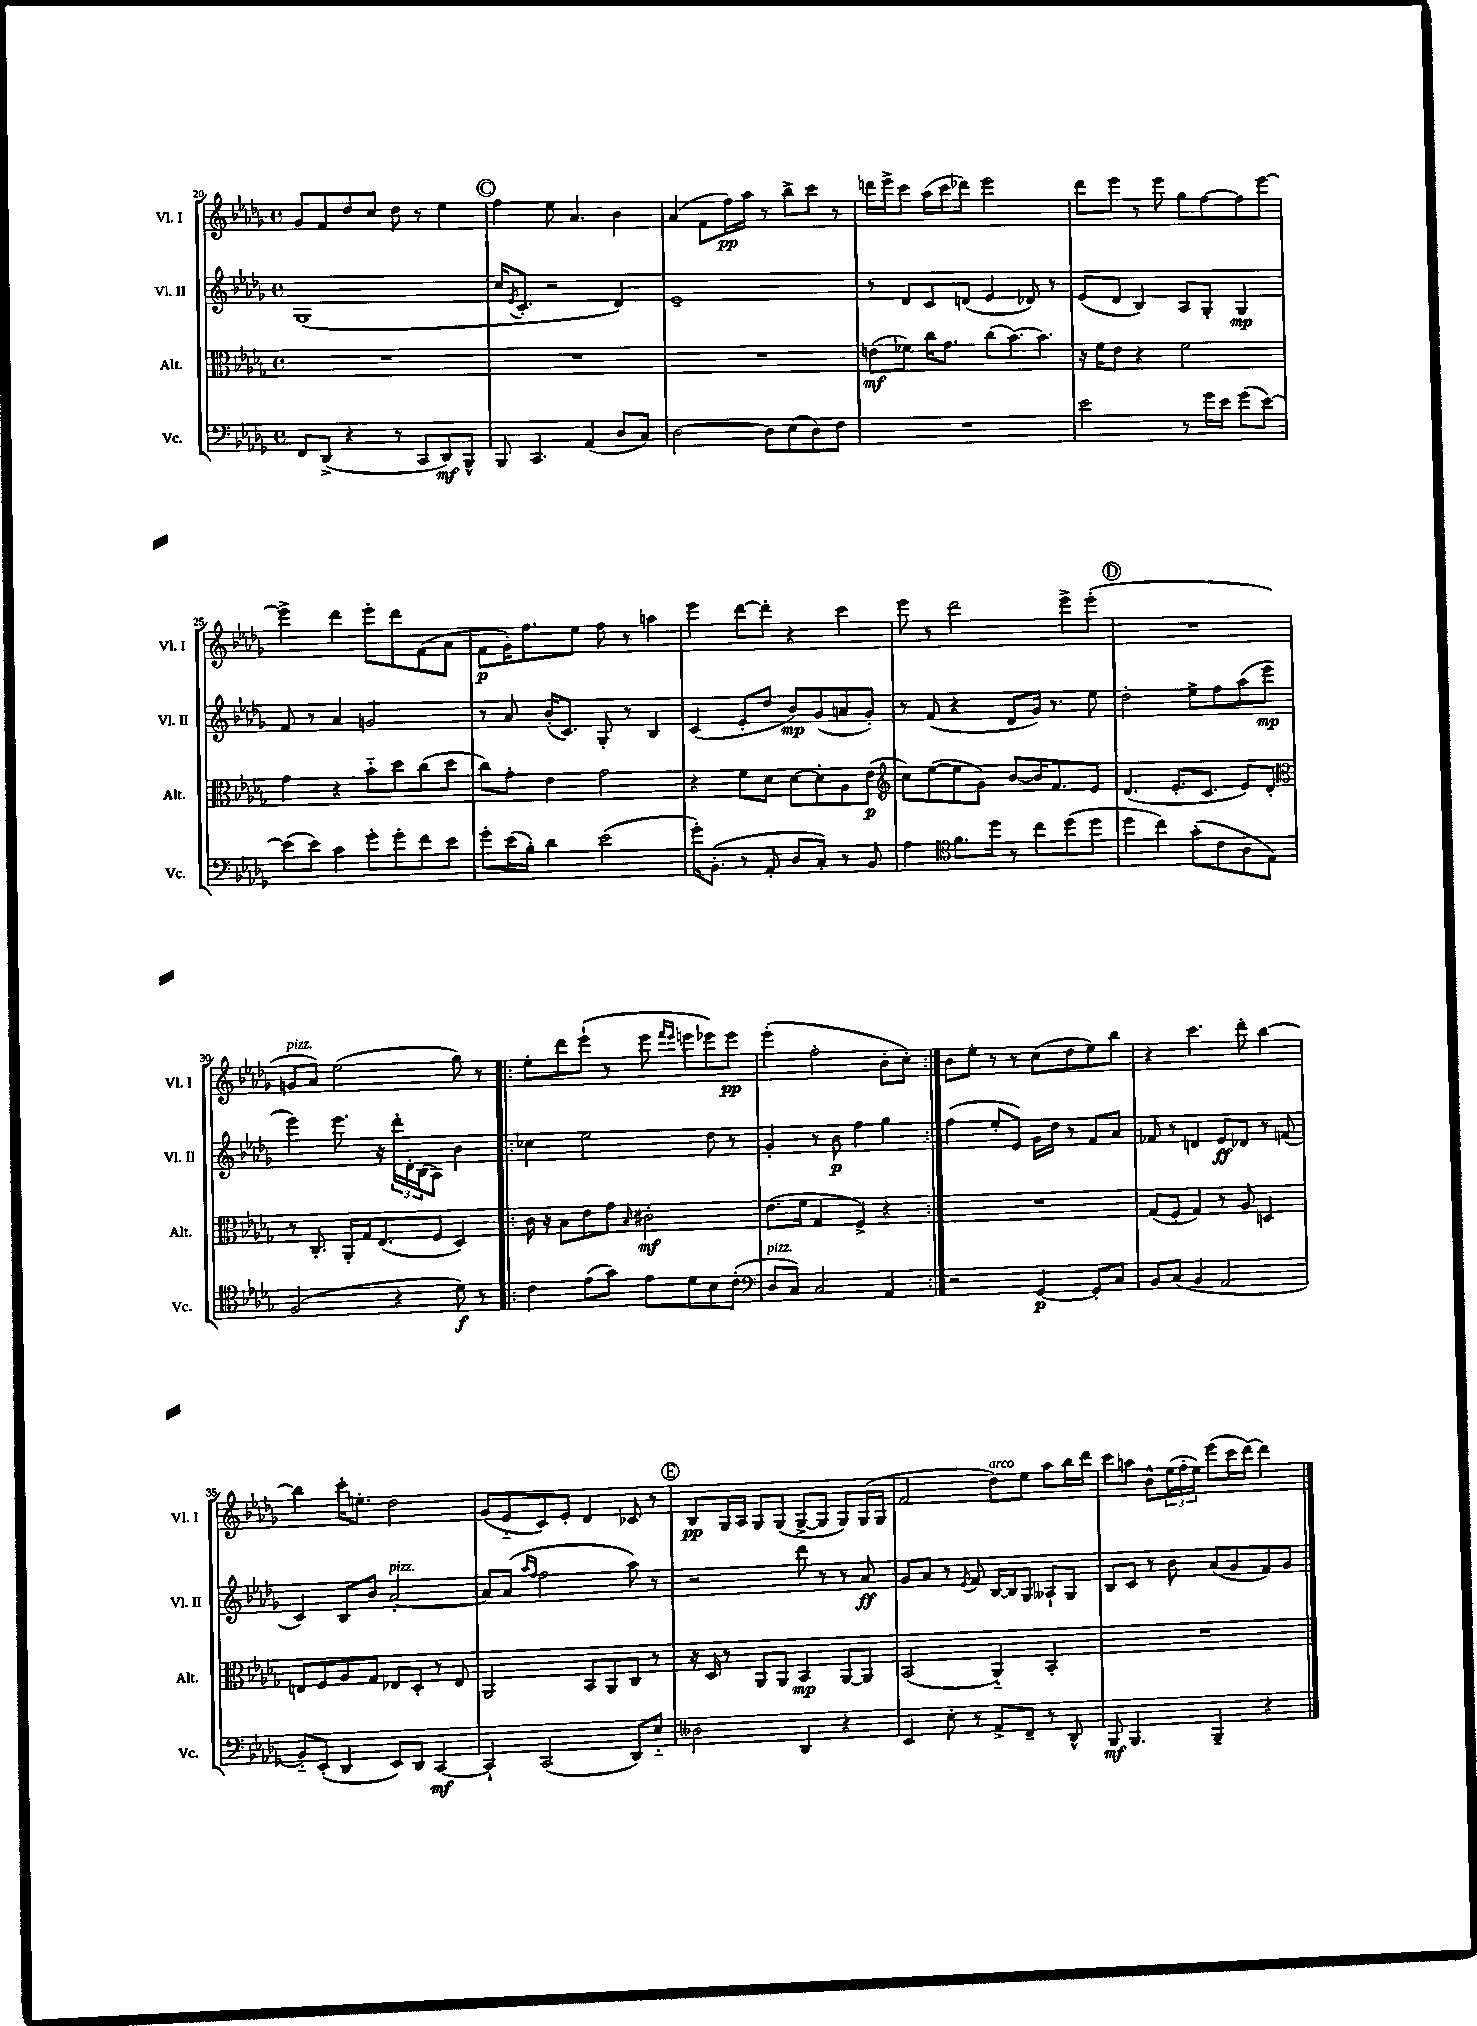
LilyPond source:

<<
\new StaffGroup <<
\new Staff = "s0" \with { instrumentName = "Vl. I" shortInstrumentName = "Vl. I" } {
    \clef treble \key des \major \defaultTimeSignature \time 4/4
    ges'8 f'8 des''8 c''8 des''8 r8 ees''4 |
    \mark \markup { \circle "C" } f''4 ees''8 aes'4. bes'4 |
    aes'4( f'8 f''16\pp) aes''16 r8 bes''8-> c'''8 r8 |
    d'''16 ees'''16-> c'''8 aes''16( c'''16 des'''8) ees'''2 |
    des'''8 ees'''8 r8 ees'''8 ges''8 f''8~ f''8 ees'''8~ |
    ees'''4-> des'''4 ees'''8-. des'''8 f'8( aes'8 |
    f'8\p ges'16-.) f''8. ees''8 f''8 r8 a''4 |
    ees'''4 des'''8~ des'''8-. r4 c'''4 |
    ees'''8 r8 des'''2 ees'''8-> ees'''8-.( |
    \mark \markup { \circle "D" } R1 |
    g'8^\markup { \italic "pizz." } aes'8) ees''2( ges''8) r8 |
    \repeat volta 2 { ees''8-. des'''8 ees'''8-!( r8 ees'''8 \grace { f'''16 ees'''16 } e'''8 ees'''8) ees'''8\pp |
    ees'''4-.( f''2-. bes'8-. c''8-.) | }
    bes'8 ees''8-. r8 r8 c''8( des''8 ees''8) bes''8 |
    r4 c'''4. des'''8-. bes''4~ |
    bes''4 c'''16-. e''8.-. des''2 |
    ges'8( ees'8-_ c'8) ees'8-. des'4 ces'8 r8 |
    \mark \markup { \circle "E" } bes8\pp ges16 aes16 ges8 ges8( ges8~-> ges8 ges8) ges16( ges16 |
    f'2 des''8^\markup { \italic "arco" }) ees''8 aes''8 bes''16 des'''16 |
    c'''8 a''8 bes'8-^ \tuplet 3/2 { ees''16( f''16-. ees''16) } ees'''8( c'''16 des'''16~) des'''4 \bar "|." |
}
\new Staff = "s1" \with { instrumentName = "Vl. II" shortInstrumentName = "Vl. II" } {
    \clef treble \key des \major \defaultTimeSignature \time 4/4
    ges1( |
    \mark \markup { \circle "C" } c''16 \acciaccatura { ees'8 } c'8.-. r2 des'4) |
    ees'1-- |
    r8 des'8 c'8 d'8( ees'4 des'8) r8 |
    ees'8( des'8 bes4) aes8 ges8-. ges4\mp |
    f'8 r8 aes'4 g'2 |
    r8 aes'8 bes'16-.( c'8.) ges8-. r8 bes4 |
    c'4( ees'8-. des''8 bes'8\mp) ges'8( a'8 ges'8-.) |
    r8 f'8( r4 des'8 ges'16) r8. ees''8 |
    \mark \markup { \circle "D" } des''2-. ees''8-> f''8 aes''8( ees'''8\mp |
    ees'''4) ees'''8. r16 \tuplet 3/2 { des'''16-. des'16-. bes16( } aes8) bes'4 |
    \repeat volta 2 { ces''4 ees''2 des''8 r8 |
    ges'4-. r8 bes'8\p f''4 ges''4 | }
    f''4( ees''8-. ees'8) ges'16 des''16 r8 f'8 aes'8 |
    fes'8 r8 d'4 ees'8\ff des'8 r8 f'8( |
    c'4) bes8 bes'8 aes'2~-.^\markup { \italic "pizz." } |
    aes'8 aes'8( \grace { aes''16 f''16 } f''2 aes''8) r8 |
    \mark \markup { \circle "E" } r2 des'''8 r8 r8 aes'8\ff |
    ges'8 aes'8 r8 \acciaccatura { ees'8 } f'8 bes16~ bes16 ges8 aeses8-! ges8 |
    bes8 c'8 r8 bes'8 aes'8( ges'8 f'8) ges'8 \bar "|." |
}
\new Staff = "s2" \with { instrumentName = "Alt." shortInstrumentName = "Alt." } {
    \clef alto \key des \major \defaultTimeSignature \time 4/4
    R1 |
    \mark \markup { \circle "C" } R1 |
    R1 |
    e'8\mf( fes'8) c''16 ges'8. c''8( bes'8.~) bes'8. |
    r16 f'16 ees'8 r4 f'2 |
    ges'4 r4 bes'8-_ des''8 c''8( des''8 |
    c''8) ges'8-. ees'4 ges'2 |
    r4 f'8 des'8 des'8~ des'8-. aes8 ees'8\p( |
    \clef treble c''8) ees''8~( ees''8 ges'8) bes'8~ bes'16 f'8. ees'8 |
    \mark \markup { \circle "D" } des'4.( ees'8.-. c'8. ees'8) des'8-. |
    \clef alto r8 c8.-. aes,16-. ges16 ees8.( f8 des4) |
    \repeat volta 2 { c'16 r16 bes8 ees'8 ges'8 \grace { bes16 } cis'2-.\mf |
    ees'8.( f'16 ges4 f4->) r4 | }
    R1 |
    ges8( f8-. ges4) r8 aes8 d4 |
    e8 f8 aes8 ges8 ees8 des8-. r8 ees8 |
    aes,2 bes,8 aes,8 c8 r8 |
    \mark \markup { \circle "E" } r16 des16 r8 aes,8 aes,8 bes,4\mp aes,8~ aes,8 |
    bes,2( aes,4-_) bes,4-. |
    R1 \bar "|." |
}
\new Staff = "s3" \with { instrumentName = "Vc." shortInstrumentName = "Vc." } {
    \clef bass \key des \major \defaultTimeSignature \time 4/4
    f,8 des,8->( r4 r8 c,8 des,8\mf) bes,,8-^ |
    \mark \markup { \circle "C" } bes,,8 c,4. aes,4( des8 c8) |
    des2~ des8 ees8( des8) f8 |
    R1 |
    ees'2 r8 ges'16 ees'16 ges'8( ees'8~) |
    ees'8( ees'8) c'4 ges'8-. ges'8-. f'8 ees'8 |
    ges'8-. ees'16( bes16-.) des'4 ees'2( |
    ges'16-.) bes,8.-.( r8 aes,8-. des8 c8-.) r8 bes,8 |
    aes4 \clef tenor f'8. des''16 r8 c''8 des''8( des''8 |
    \mark \markup { \circle "D" } des''4 c''4) ges'8-.( c'8 aes8 ees8) |
    f2( r4 des'8\f) r8 |
    \repeat volta 2 { c'4 ees'8( ges'8) ees'8 des'8 bes8 c'8-.( |
    \clef bass des8^\markup { \italic "pizz." } c8) c2 aes,4 | }
    r2 ges,4~\p ges,8-. c8 |
    bes,8 c8( bes,4 aes,2 |
    bes,8-_) ees,8-.( des,4 ees,8) des,8 c,4~\mf |
    c,4-! c,2( des,8) ees8-_ |
    \mark \markup { \circle "E" } deses2 des,4 r4 |
    ees,4 ees8-. r8 aes,8-> f,8-- r8 des,8-^ |
    bes,,8\mf bes,,4. bes,,4-- r4 \bar "|." |
}
>>
>>
\layout { \context { \Score currentBarNumber = #20 } }
